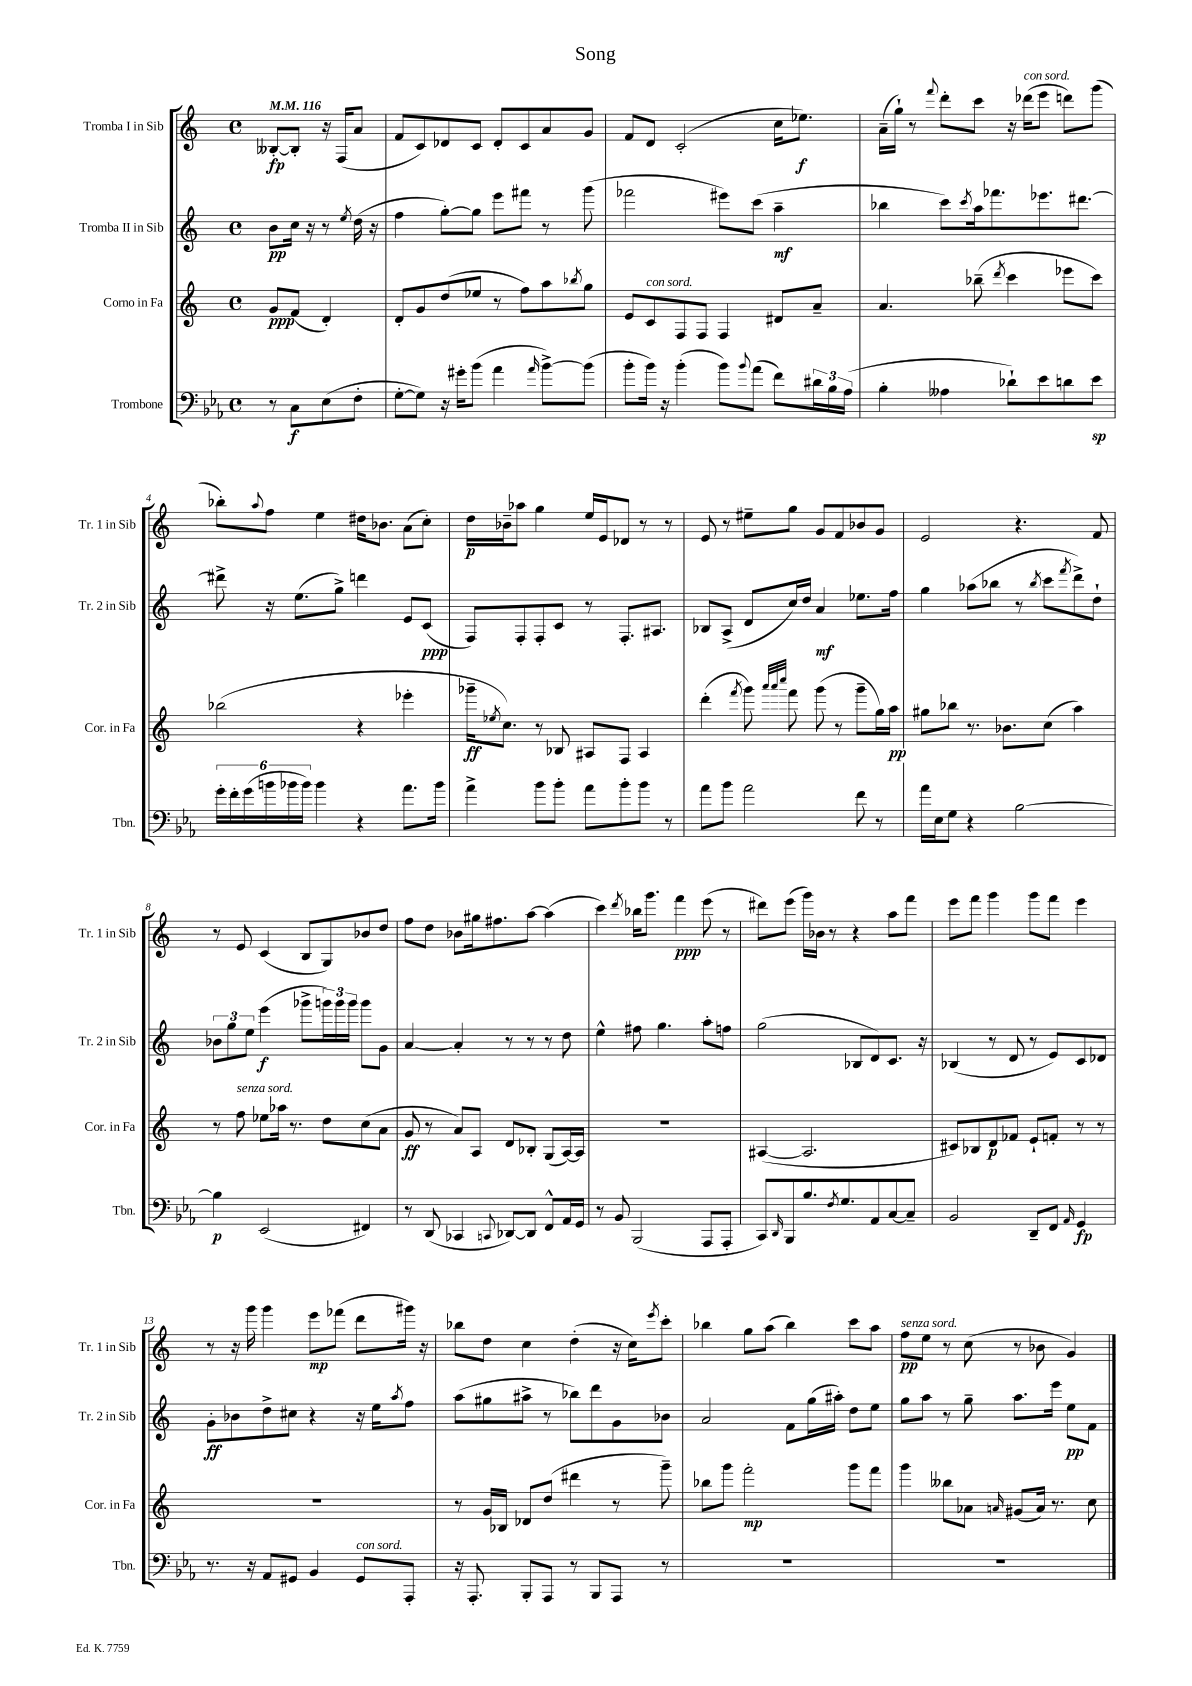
\header { title = "Song" }
<<
\new StaffGroup <<
\new Staff = "s0" \with { instrumentName = "Tromba I in Sib" shortInstrumentName = "Tr. 1 in Sib" } {
    \clef treble \key c \major \defaultTimeSignature \time 4/4 \partial 2 \tempo 4 = 116
    beses8~-.\fp beses8-. r16 f16( a'8 |
    f'8 c'8) des'8 c'8 des'8-. c'8 a'8 g'8 |
    f'8 d'8 c'2-.( c''16 ees''8.\f) |
    a'16--( g''16-!) r8 \appoggiatura { f'''8 } d'''8-. c'''8 r16 des'''16^\markup { \italic "con sord." }( e'''8 d'''8) g'''8( |
    bes''8-.) \appoggiatura { a''8 } f''8 e''4 dis''16 bes'8. a'8( c''8-.) |
    d''16\p bes'16-- aes''8 g''4 e''16 e'16 des'8 r8 r8 |
    e'8 r8 eis''8-- g''8 g'8 f'8 bes'8 g'8 |
    e'2 r4. f'8 |
    r8 e'8 c'4( b8 g8) bes'8 d''8 |
    f''8 d''8 bes'8 gis''16 fis''8. a''8~ a''4( |
    c'''4) \acciaccatura { d'''8 } bes''16 g'''8. f'''4\ppp e'''8( r8 |
    dis'''8) e'''8( g'''16) bes'16 r8 r4 a''8 f'''8 |
    e'''8 f'''8 g'''4 g'''8 f'''8 e'''4 |
    r8 r16 g'''16 g'''4 e'''8\mp fes'''8( d'''8 gis'''16) r16 |
    bes''8 d''8 c''4 d''4-.( r16 c''16) \acciaccatura { e'''8 } c'''8-. |
    bes''4 g''8 a''8( bes''4) c'''8 a''8 |
    f''8\pp^\markup { \italic "senza sord." } e''8 r8 c''8( r8 bes'8 g'4) \bar "|." |
}
\new Staff = "s1" \with { instrumentName = "Tromba II in Sib" shortInstrumentName = "Tr. 2 in Sib" } {
    \clef treble \key c \major \defaultTimeSignature \time 4/4 \partial 2
    b'8\pp c''16 r16 r8 \acciaccatura { e''8 } d''16( r16 |
    f''4 g''8~-.) g''8 e'''8 fis'''8 r8 g'''8( |
    fes'''2 eis'''8) c'''8( a''4--\mf |
    bes''4 c'''8) \acciaccatura { c'''8 } a''16 fes'''8. ees'''8. dis'''8.~ |
    dis'''8-> r16 e''8.( g''8->) d'''4 e'8 c'8\ppp( |
    f8) f8-. f8-. c'8 r8 f8.-. ais8. |
    bes8 a8->( d'8 c''16) d''16 a'4\mf ees''8. f''16 |
    g''4 aes''8( bes''8 r8 \acciaccatura { bes''8 } c'''8 \acciaccatura { f'''8 } d'''8->) d''8-! |
    \tuplet 3/2 { bes'8 g''8 e''8 } e'''4\f( ges'''8-> \tuplet 3/2 { g'''16) g'''16 g'''16 } g'''8 g'8 |
    a'4~ a'4-. r8 r8 r8 d''8 |
    e''4-^ fis''8 g''4. a''8-. f''8 |
    g''2( bes8 d'8) c'8. r16 |
    bes4( r8 d'8 r8 e'8) c'8 des'8 |
    g'8-.\ff bes'8 d''8-> cis''8 r4 r16 e''16 \acciaccatura { a''8 } f''8 |
    a''8( gis''8 ais''8-> r8 bes''8) d'''8 g'8 bes'8 |
    a'2 f'8 g''16( ais''16-.) d''8 e''8 |
    g''8 a''8 r8 g''8-- a''8. e'''16 e''8\pp f'8 \bar "|." |
}
\new Staff = "s2" \with { instrumentName = "Corno in Fa" shortInstrumentName = "Cor. in Fa" } {
    \clef treble \key c \major \defaultTimeSignature \time 4/4 \partial 2
    g'8\ppp f'8( d'4-.) |
    d'8-. g'8 d''8( ees''8 r8 f''8) a''8 \acciaccatura { bes''8 } g''8 |
    e'8 c'8^\markup { \italic "con sord." } f8 f8 f4 dis'8 a'8-- |
    a'4. bes''8--( \acciaccatura { d'''8 } c'''4 ees'''8 c'''8) |
    bes''2( r4 ees'''4-. |
    ges'''16--\ff \acciaccatura { ees''8 } c''8.) r8 bes8 ais8 f8 ais4 |
    d'''4-.( \acciaccatura { f'''8 } g'''8) \grace { a'''32 a'''32 c''''32 } f'''8 g'''8( r8 g'''8-- g''16) a''16\pp |
    gis''8 bes''8 r8. bes'8. c''8( a''4) |
    r8 f''8^\markup { \italic "senza sord." } ees''8 aes''16 r8. d''8 c''8( a'8 |
    g'8\ff r8 a'8) a8 d'8 bes8-. g8( a16~) a16 |
    R1 |
    ais4~( ais2. |
    cis'8) bes8 d'8\p fes'8 e'8-! f'8-. r8 r8 |
    R1 |
    r8 g'16 bes16 des'8 d''8( dis'''4 r8 g'''8--) |
    bes''8 g'''8 f'''2-.\mp g'''8 f'''8 |
    g'''4 beses''8 aes'8 \grace { a'16 } gis'8( a'16) r8. c''8 \bar "|." |
}
\new Staff = "s3" \with { instrumentName = "Trombone" shortInstrumentName = "Tbn." } {
    \clef bass \key ees \major \defaultTimeSignature \time 4/4 \partial 2
    r8 c8\f ees8( f8-. |
    g8~-. g8) r16 gis'16-. bes'8( aes'4 \grace { aes'16 } bes'8~->) bes'8( |
    bes'8-. bes'16) r16 bes'4-.( bes'8) \appoggiatura { bes'8 } aes'8( f'8) \tuplet 3/2 { dis'16 bes16 aes16( } |
    bes4-. aeses4 des'8-!) ees'8 d'8 ees'8\sp |
    \tuplet 6/4 { g'16-. f'16-. g'16( b'16 bes'16 bes'16) } bes'4 r4 aes'8. bes'16 |
    aes'4-> bes'8 bes'8-. aes'8 bes'8-. bes'8 r8 |
    aes'8 bes'8 aes'2 f'8 r8 |
    aes'16 ees16 g8 r4 bes2~ |
    bes4\p ees,2( fis,4) |
    r8 d,8( ces,4 \appoggiatura { c,8 } des,8~) des,8 f,8-^ aes,16 g,16 |
    r8 bes,8 bes,,2( aes,,8 aes,,8-. |
    c,8) \grace { d,16 } bes,,8 bes8. \acciaccatura { f8 } g8. aes,8 c8~ c8-- |
    bes,2 d,8-- f,8 \grace { aes,16 } g,4\fp |
    r8. r16 aes,8 gis,8 bes,4 gis,8^\markup { \italic "con sord." } aes,,8-. |
    r16 aes,,8.-. bes,,8-. aes,,8 r8 bes,,8 aes,,8 r8 |
    R1 |
    R1 \bar "|." |
}
>>
>>
